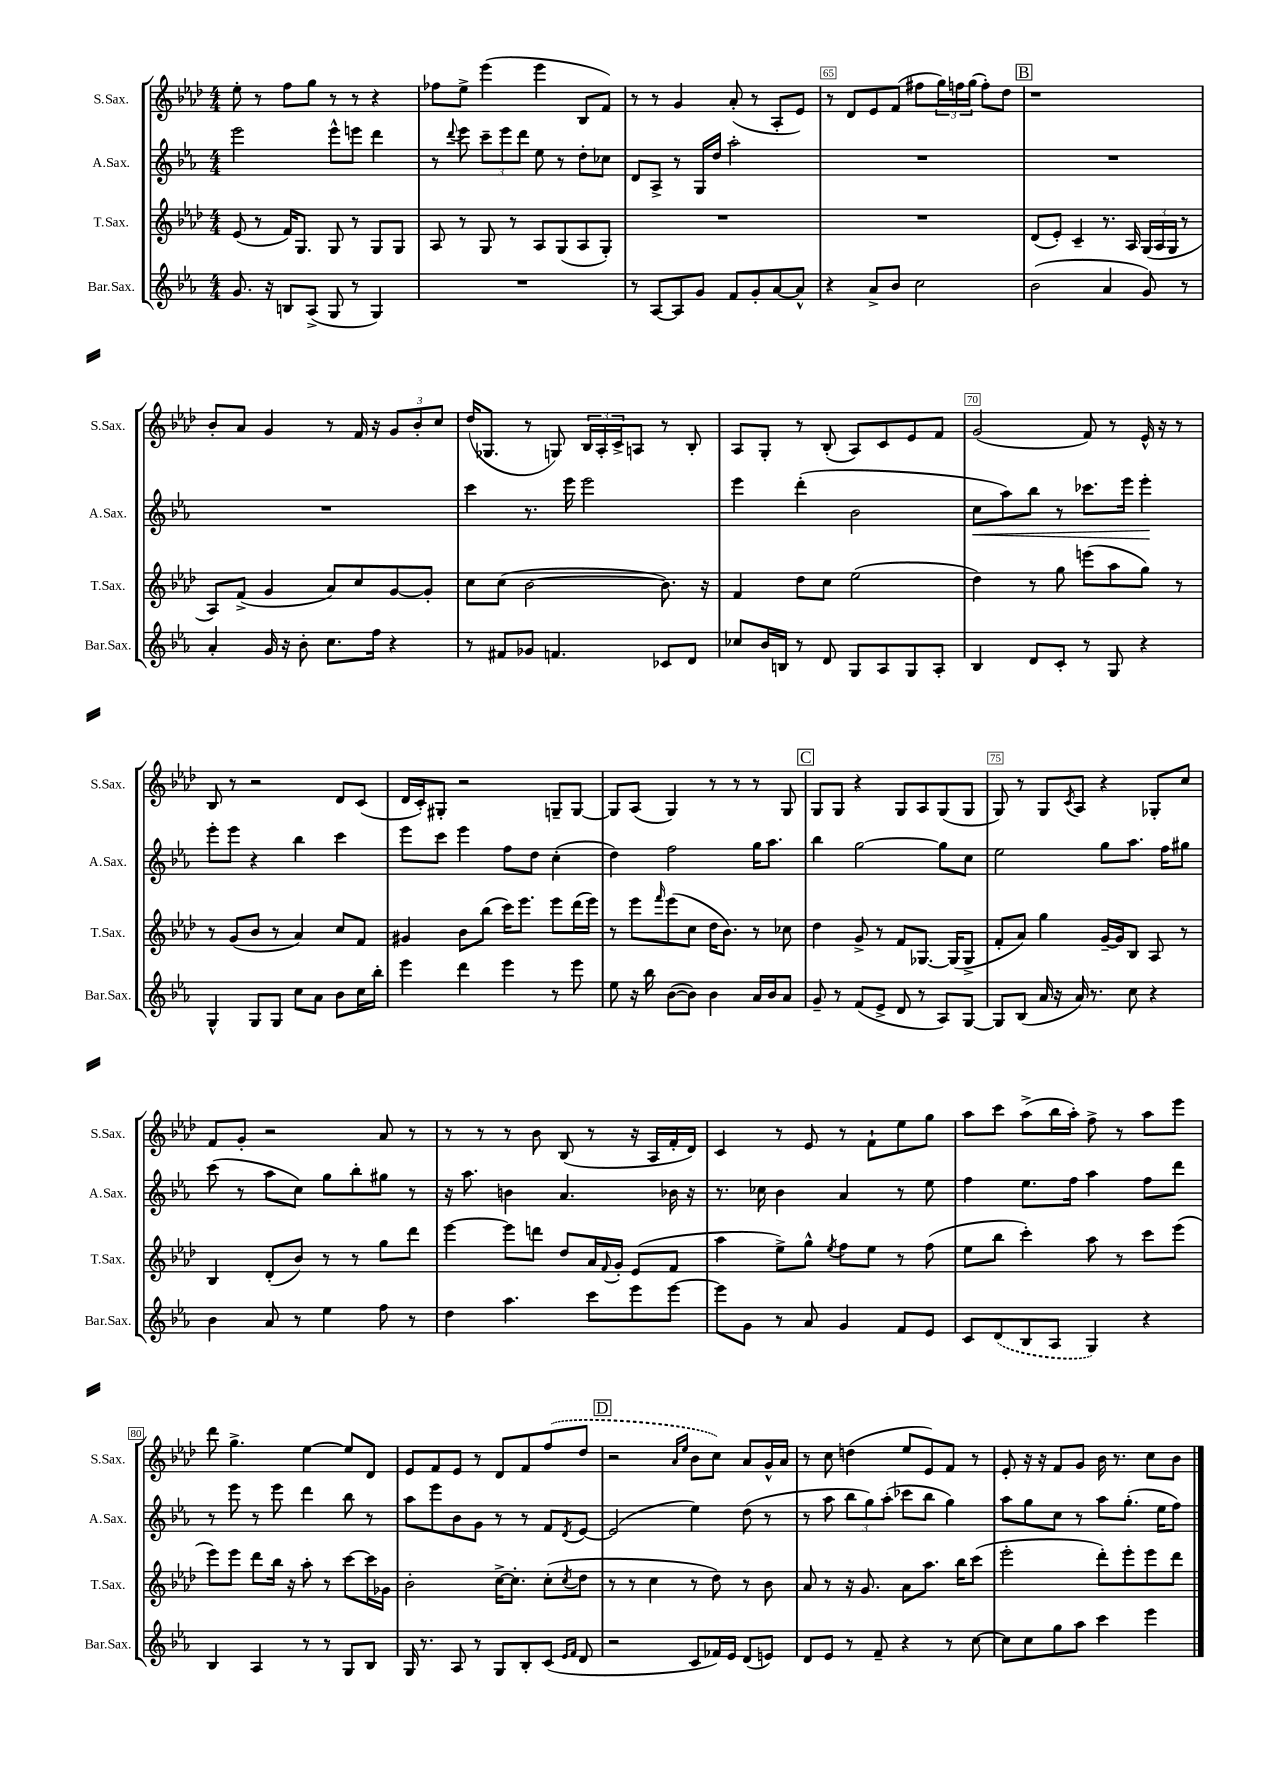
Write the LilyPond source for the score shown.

<<
\new StaffGroup <<
\new Staff = "s0" \with { instrumentName = "S.Sax." shortInstrumentName = "S.Sax." } {
    \clef treble \key aes \major \numericTimeSignature \time 4/4
    ees''8-. r8 f''8 g''8 r8 r8 r4 |
    fes''8 ees''8-> ees'''4( ees'''4 bes8 f'8) |
    r8 r8 g'4 aes'8-.( r8 aes8-. ees'8) |
    r8 des'8 ees'8 f'8( fis''8 \tuplet 3/2 { g''16) f''16 g''16( } f''8-.) des''8 |
    \mark \markup { \box "B" } r1 |
    bes'8-. aes'8 g'4 r8 f'16 r16 \tuplet 3/2 { g'8 bes'8-. c''8 } |
    des''16( ges8. r8 g8) \tuplet 3/2 { bes16 aes16-. c'16-> } a8 r8 bes8-. |
    aes8 g8-. r8 bes8-.( aes8) c'8 ees'8 f'8 |
    g'2( f'8) r8 ees'16-^ r16 r8 |
    bes8 r8 r2 des'8 c'8( |
    des'16 c'16-.) gis8-. r2 g8-- g8~ |
    g8 aes8( g4) r8 r8 r8 g8 |
    \mark \markup { \box "C" } g8 g8 r4 g8 aes8 g8( g8 |
    g8) r8 g8 \acciaccatura { c'8 } aes8 r4 ges8-. c''8 |
    f'8 g'8-. r2 aes'8 r8 |
    r8 r8 r8 bes'8 bes8( r8 r16 aes16 f'16-. des'16) |
    c'4 r8 ees'8 r8 f'8-! ees''8 g''8 |
    aes''8 c'''8 aes''8->( bes''16 aes''16-.) f''8-> r8 aes''8 ees'''8 |
    des'''8 g''4.-> ees''4~ ees''8 des'8 |
    ees'8 f'8 ees'8 r8 des'8 f'8 \once \slurDashed f''8( des''8 |
    \mark \markup { \box "D" } r2 \grace { aes'16 ees''16 } bes'8 c''8) aes'8 g'16-^ aes'16 |
    r8 c''8 d''4( ees''8 ees'8) f'8 r8 |
    ees'8-. r16 r16 f'8 g'8 bes'16 r8. c''8 bes'8 \bar "|." |
}
\new Staff = "s1" \with { instrumentName = "A.Sax." shortInstrumentName = "A.Sax." } {
    \clef treble \key ees \major \numericTimeSignature \time 4/4
    ees'''2 ees'''8-^ e'''8 d'''4 |
    r8 \appoggiatura { d'''8 } ees'''8 \tuplet 3/2 { c'''8-- ees'''8 d'''8 } ees''8 r8 d''8-. ces''8 |
    d'8 aes8-> r8 g16 d''16 aes''2-. |
    R1 |
    \mark \markup { \box "B" } R1 |
    R1 |
    c'''4 r8. ees'''16 ees'''2 |
    ees'''4 d'''4-.( bes'2 |
    c''8\< aes''8) bes''8 r8 ces'''8. ees'''16 ees'''4-.\! |
    ees'''8-. ees'''8 r4 bes''4 c'''4 |
    ees'''8 c'''8 ees'''4 f''8 d''8 c''4-.( |
    d''4) f''2 g''16 aes''8. |
    \mark \markup { \box "C" } bes''4 g''2~ g''8 c''8 |
    ees''2 g''8 aes''8. f''16 gis''8 |
    c'''8( r8 aes''8 c''8) g''8 bes''8-. gis''8 r8 |
    r16 aes''8. b'4 aes'4. bes'16 r16 |
    r8. ces''16 bes'4 aes'4 r8 ees''8 |
    f''4 ees''8. f''16 aes''4 f''8 d'''8 |
    r8 ees'''8 r8 ees'''8 d'''4 bes''8 r8 |
    aes''8 ees'''8 bes'8 g'8 r8 r8 f'8 \acciaccatura { d'8 } ees'8~ |
    \mark \markup { \box "D" } ees'2( ees''4) d''8( r8 |
    r8 aes''8 \tuplet 3/2 { bes''8 g''8) aes''8-.( } ces'''8 bes''8 g''4) |
    aes''8 g''8 c''8 r8 aes''8 g''8.-.( ees''16 f''8) \bar "|." |
}
\new Staff = "s2" \with { instrumentName = "T.Sax." shortInstrumentName = "T.Sax." } {
    \clef treble \key aes \major \numericTimeSignature \time 4/4
    ees'8( r8 f'16) g8. g8 r8 g8 g8 |
    aes8 r8 g8 r8 aes8 g8( aes8 g8-.) |
    R1 |
    R1 |
    \mark \markup { \box "B" } des'8( ees'8-.) c'4-- r8. aes16 \tuplet 3/2 { g16( aes16 g16 } r8 |
    aes8) f'8->( g'4 aes'8) c''8 g'8~ g'8-. |
    c''8 c''8( bes'2~ bes'8.) r16 |
    f'4 des''8 c''8 ees''2( |
    des''4) r8 g''8 e'''8( aes''8 g''8) r8 |
    r8 g'8( bes'8 r8 aes'4) c''8 f'8 |
    gis'4 bes'8 bes''8( c'''16) ees'''8. ees'''8 des'''16( ees'''16) |
    r8 ees'''8 \grace { f'''16 } ees'''8( c''8 des''16 bes'8.) r8 ces''8 |
    \mark \markup { \box "C" } des''4 g'8-> r8 f'8 ges8.~ ges16( ges8-> |
    f'8-. aes'8) g''4 g'16~-- g'16 bes8 aes8 r8 |
    bes4 des'8-.( bes'8) r8 r8 g''8 des'''8 |
    ees'''4~ ees'''8 d'''8 des''8 aes'16 \appoggiatura { f'8 } g'16-. ees'8( f'8 |
    aes''4 ees''8->) g''8-^ \acciaccatura { ees''8 } f''8 ees''8 r8 f''8( |
    ees''8 bes''8 c'''4-.) aes''8 r8 c'''8 ees'''8( |
    ees'''8) ees'''8 des'''8 bes''16 r16 aes''8-. r8 c'''8~ c'''16 ges'16 |
    bes'2-. c''16~-> c''8.-. c''8-.( \acciaccatura { c''8 } des''8 |
    \mark \markup { \box "D" } r8 r8 c''4 r8 des''8) r8 bes'8 |
    aes'8 r8 r16 g'8. aes'8 aes''8. bes''16 c'''8( |
    ees'''2-. des'''8-.) ees'''8-. ees'''8 des'''8 \bar "|." |
}
\new Staff = "s3" \with { instrumentName = "Bar.Sax." shortInstrumentName = "Bar.Sax." } {
    \clef treble \key ees \major \numericTimeSignature \time 4/4
    g'8. r16 b8 aes8->( g8 r8 g4) |
    R1 |
    r8 aes8~ aes8 g'8 f'8 g'8-. aes'8~ aes'8-^ |
    r4 aes'8-> bes'8 c''2 |
    \mark \markup { \box "B" } bes'2( aes'4 g'8) r8 |
    aes'4-. g'16 r16 bes'8-. c''8. f''16 r4 |
    r8 fis'8 ges'8 f'4. ces'8 d'8 |
    ces''8 bes'16 b16 r8 d'8 g8 aes8 g8 aes8-. |
    bes4 d'8 c'8-. r8 g8 r4 |
    g4-^ g8 g8 c''8 aes'8 bes'8 c''16 bes''16-. |
    ees'''4 d'''4 ees'''4 r8 ees'''8 |
    ees''8 r16 bes''16 bes'8~( bes'8) bes'4 aes'16 bes'16 aes'8 |
    \mark \markup { \box "C" } g'8-- r8 f'8( ees'8-> d'8 r8 aes8) g8~ |
    g8 bes8( aes'16 r16 aes'16) r8. c''8 r4 |
    bes'4 aes'8 r8 ees''4 f''8 r8 |
    d''4 aes''4. c'''8 ees'''8 ees'''8~ |
    ees'''8 g'8 r8 aes'8 g'4 f'8 ees'8 |
    c'8 \once \slurDashed d'8( bes8 aes8 g4) r4 |
    bes4 aes4 r8 r8 g8 bes8 |
    g16 r8. aes8 r8 g8 bes8-. c'8( \grace { ees'16 f'16 } d'8 |
    \mark \markup { \box "D" } r2 c'8 fes'16) ees'16 d'8( e'8) |
    d'8 ees'8 r8 f'8-- r4 r8 c''8~ |
    c''8 c''8 g''8 aes''8 c'''4 ees'''4 \bar "|." |
}
>>
>>
\layout { \context { \Score currentBarNumber = #62 \override BarNumber.break-visibility = ##(#f #t #t) barNumberVisibility = #(every-nth-bar-number-visible 5) \override BarNumber.stencil = #(make-stencil-boxer 0.1 0.3 ly:text-interface::print) } }
